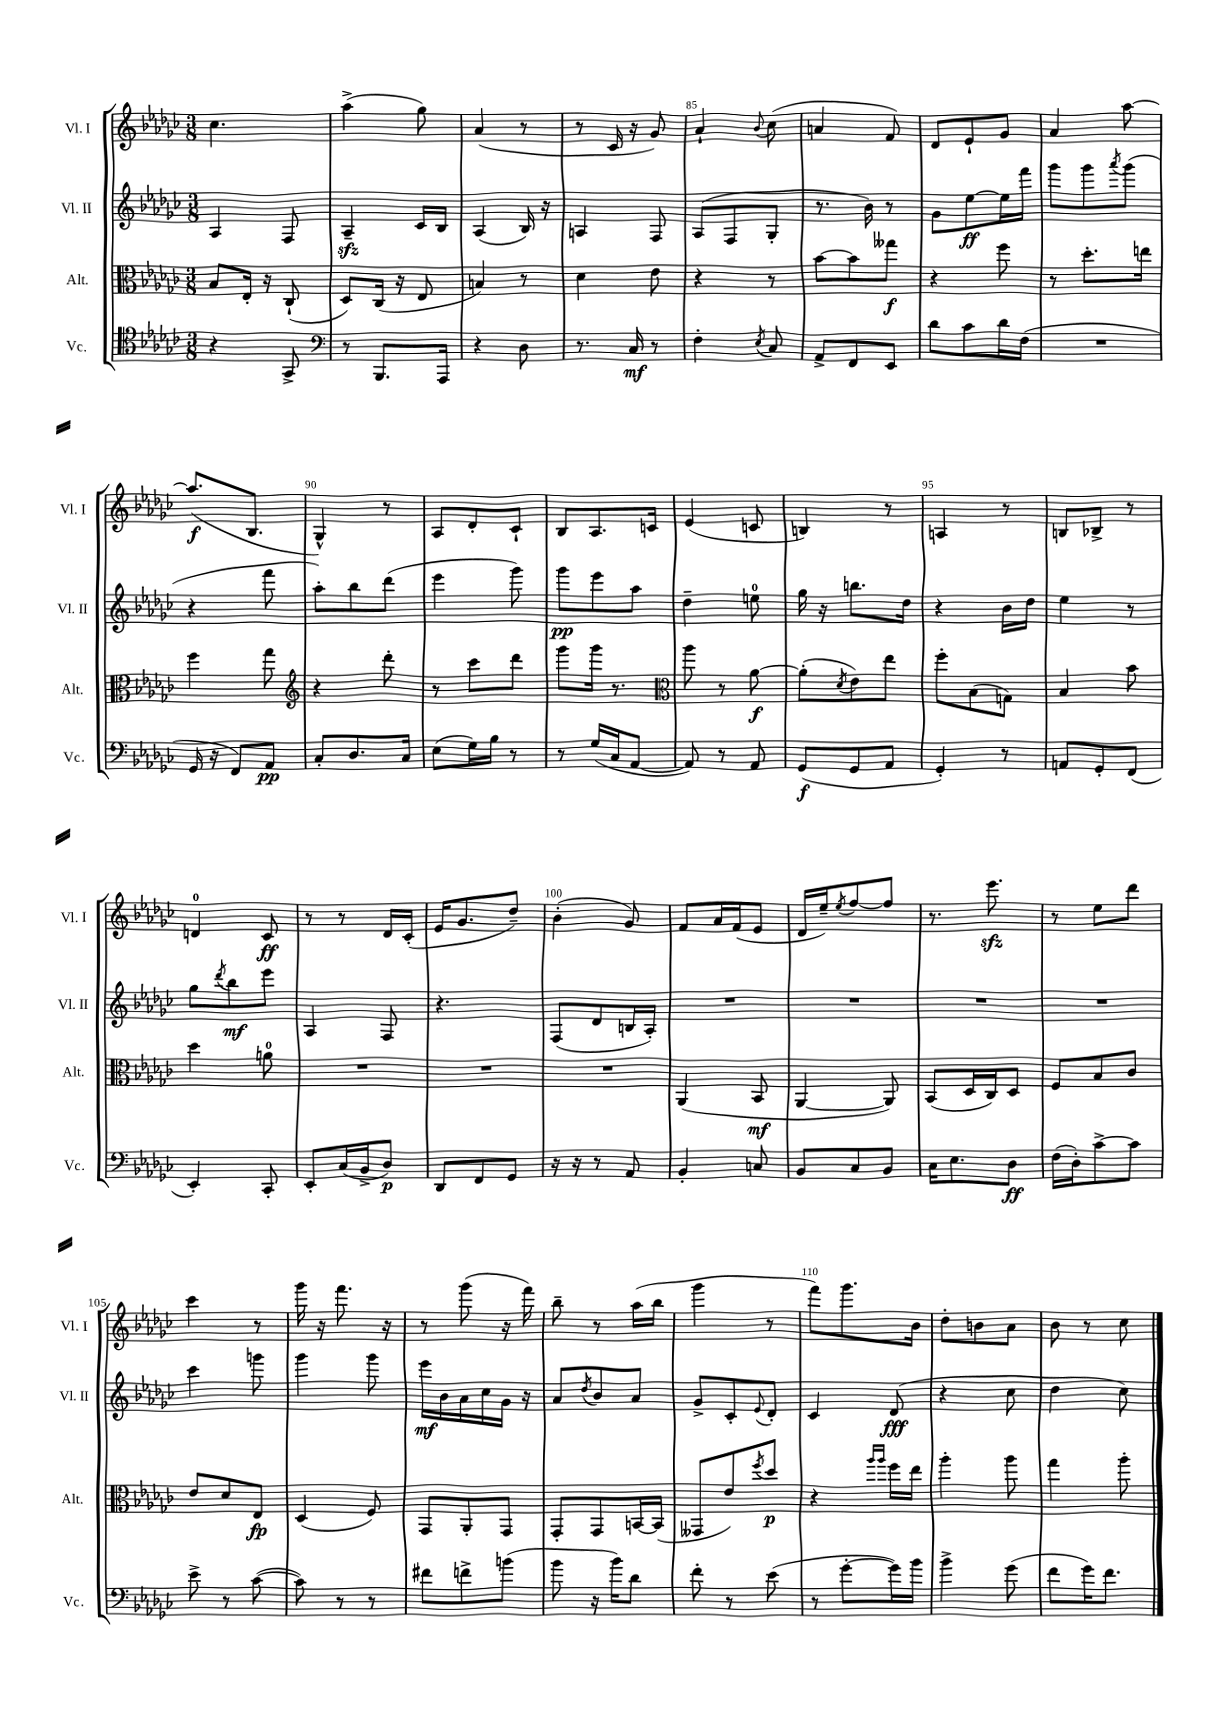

**kern	**kern	**kern	**kern
*staff4	*staff3	*staff2	*staff1
*clefC4	*clefC3	*clefG2	*clefG2
*k[b-e-a-d-g-c-]	*k[b-e-a-d-g-c-]	*k[b-e-a-d-g-c-]	*k[b-e-a-d-g-c-]
*M3/8	*M3/8	*M3/8	*M3/8
4r	8B-	4A-	4.cc-
.	16E-'	.	.
.	16r	.	.
8GG-^	(8C-`	8F	.
=	=	=	=
*clefF4	*	*	*
8r	8D-)	4A-~	(4aa-^
8.BBB-	(16C-	.	.
.	16r	.	.
.	8E-	16c-	8gg-)
16AAA-	.	16B-	.
=	=	=	=
4r	4B)	(4A-	(4a-
8D-	8r	16B-)	8r
.	.	16r	.
=	=	=	=
8.r	4d-	4A	8r
.	.	.	16c-
16C-	.	.	16r
8r	8e-	8F	8g-)
=	=	=	=
4F'	4r	(8A-	4a-`
.	.	8F	.
8qE-	.	.	8qqb-
8C-	8r	8G-'	(8cc-
=	=	=	=
8AA-^	[8b-	8.r	4a
8FF	8b-]	.	.
.	.	16b-)	.
8EE-	8gg--	8r	8f)
=	=	=	=
8d-	4r	8g-	8d-
8c-	.	[8ee-	8e-`
16d-	8ff	16ee-]	8g-
(16F	.	16fff	.
=	=	=	=
4.r	8r	8ggg-	4a-
.	8.dd-'	8ggg-	.
.	.	8qaaa-	.
.	.	(8ggg-	[8aa-
.	16ee	.	.
=	=	=	=
16GG-	4ff	4r	(8.aa-]
16r	.	.	.
8FF)	.	.	.
.	.	.	8.B-
8AA-	8gg-	8fff	.
=	=	=	=
*	*clefG2	*	*
8C-'	4r	8aa-')	4G-^^)
8.D-	.	8bb-	.
.	8ddd-'	(8ddd-	8r
16C-	.	.	.
=	=	=	=
(8E-	8r	4eee-	8A-
16G-)	8ccc-	.	8d-'
16B-	.	.	.
8r	8ddd-	8ggg-)	8c-`
=	=	=	=
8r	8ggg-	8ggg-	8B-
(16G-	16ggg-	8eee-	8.A-
16C-	8.r	.	.
[8AA-	.	8aa-	.
.	.	.	16c
=	=	=	=
*	*clefC3	*	*
8AA-])	8aa-	4dd-~	(4e-
8r	8r	.	.
8AA-	[8a-	8ee	8c
=	=	=	=
(8GG-	(8a-']	16gg-	4B)
.	.	16r	.
.	8qd-	.	.
8GG-	8e-)	8.bb	.
8AA-	8ee-	.	8r
.	.	16dd-	.
=	=	=	=
4GG-')	8ff'	4r	4A
.	(8B-	.	.
8r	8G)	16b-	8r
.	.	16dd-	.
=	=	=	=
8AA	4B-	4ee-	8B
8GG-'	.	.	8B-^
(8FF	8b-	8r	8r
=	=	=	=
4EE-')	4dd-	8gg-	4d
.	.	8qddd-	.
.	.	8bb-	.
8CC-'	8a	8eee-	8c-
=	=	=	=
8EE-'	4.r	4A-	8r
(16C-	.	.	8r
16BB-^	.	.	.
8D-)	.	8F	16d-
.	.	.	(16c-'
=	=	=	=
8DD-	4.r	4.r	16e-
.	.	.	8.g-
8FF	.	.	.
8GG-	.	.	8dd-~)
=	=	=	=
16r	4.r	(8F	(4b-'
16r	.	.	.
8r	.	8d-	.
8AA-	.	16B	8g-)
.	.	16A-')	.
=	=	=	=
4BB-'	(4AA-	4.r	8f
.	.	.	16a-
.	.	.	(16f
8C	8BB-	.	8e-
=	=	=	=
8BB-	[4AA-	4.r	16d-
.	.	.	16ee-~)
.	.	.	8qee-
8C-	.	.	[8ff
8BB-	8AA-])	.	8ff]
=	=	=	=
16C-	(8BB-	4.r	8.r
8.E-	.	.	.
.	16D-	.	.
.	16C-)	.	8.eee-
8D-	8D-	.	.
=	=	=	=
(16F	8F	4.r	8r
16D-')	.	.	.
[8c-^	8B-	.	8ee-
8c-]	8c-	.	8ddd-
=	=	=	=
8e-^	8e-	4ccc-	4ccc-
8r	8d-	.	.
([8c-	8E-	8ggg	8r
=	=	=	=
8c-])	(4D-	4ggg-	16ggg-
.	.	.	16r
8r	.	.	8.fff
8r	8F)	8ggg-	.
.	.	.	16r
=	=	=	=
8f#	8GG-	16eee-	8r
.	.	16b-	.
8f^	8AA-'	16a-	(8ggg-
.	.	16cc-	.
(8b	8GG-	16g-	16r
.	.	16r	16fff)
=	=	=	=
8b-	8GG-'	8a-	8bb-~
.	.	8qdd-	.
16r	8GG-	8b-	8r
16b-)	.	.	.
8d-	[16BB	8a-	(16aa-
.	(16BB]	.	16bb-
=	=	=	=
8f'	8GG--	8g-^	4ggg-
8r	8e-)	8c-'	.
.	8qff	8qqe-	.
(8e-	8dd-	8d-'	8r
=	=	=	=
8r	4r	4c-	8fff)
[8g-'	.	.	8.ggg-
.	16qqaa-	.	.
.	16qqaa-	.	.
16g-])	16ff	(8d-	.
16b-	16ee-	.	16b-
=	=	=	=
4b-^	4aa-'	4r	8dd-'
.	.	.	8b
(8g-	8aa-	8cc-	8a-
=	=	=	=
8f	4gg-	4dd-	8b-
16g-)	.	.	8r
8.f	.	.	.
.	8aa-'	8cc-)	8cc-
==	==	==	==
*-	*-	*-	*-
